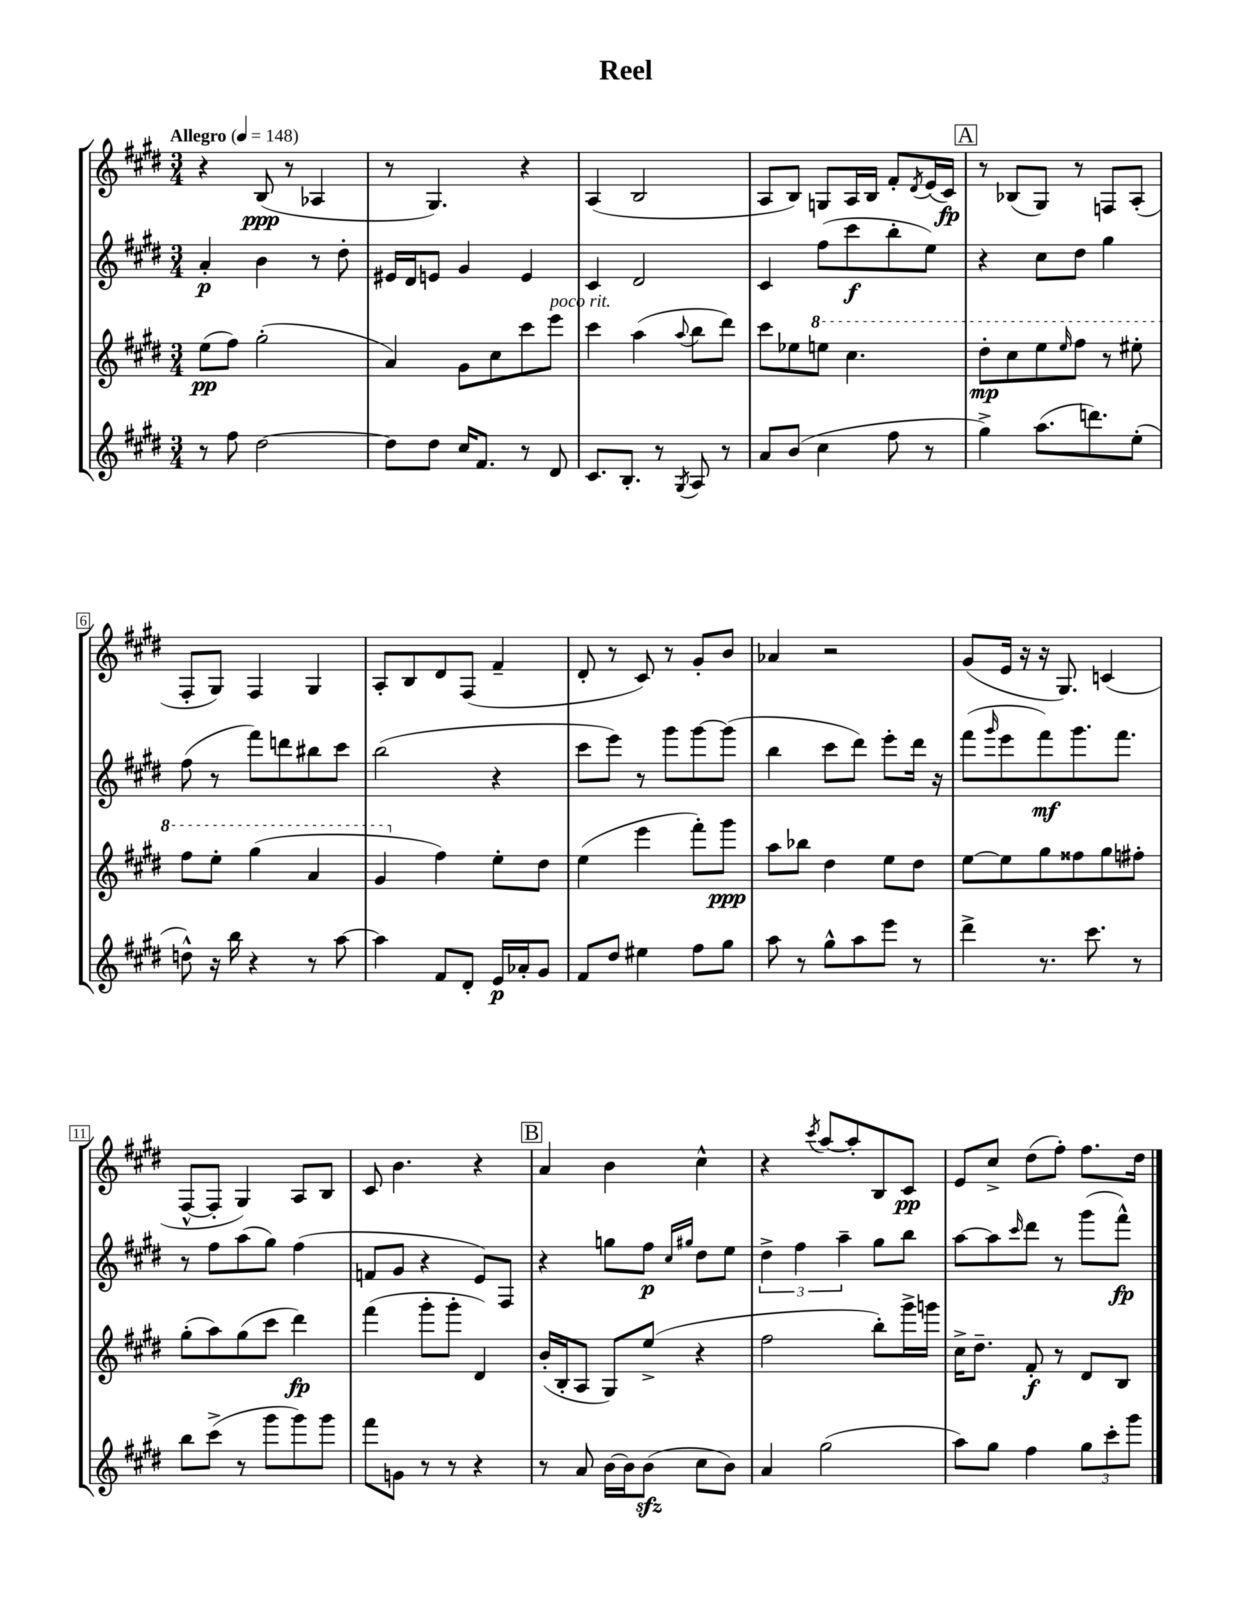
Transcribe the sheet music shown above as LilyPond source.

\header { title = "Reel" }
<<
\new StaffGroup <<
\new Staff = "s0" {
    \clef treble \key e \major \numericTimeSignature \time 3/4 \tempo "Allegro" 4 = 148
    r4 b8\ppp( r8 aes4 |
    r8 gis4.) r4 |
    a4( b2 |
    a8 b8) g8 a16 b16 fis'8-. \acciaccatura { dis'8 } e'16( cis'16\fp) |
    \mark \markup { \box "A" } r8 bes8( gis8) r8 f8 a8-.( |
    fis8-. gis8) fis4 gis4 |
    a8-. b8 dis'8 fis8( fis'4-- |
    dis'8-. r8 cis'8) r8 gis'8-. b'8 |
    aes'4 r2 |
    gis'8( e'16 r16 r16 gis8.) c'4( |
    fis8~-^ fis8-. gis4) a8 b8 |
    cis'8 b'4. r4 |
    \mark \markup { \box "B" } a'4 b'4 cis''4-^ |
    r4 \acciaccatura { cis'''8 } a''8~ a''8-. b8 cis'8\pp |
    e'8 cis''8-> dis''8( fis''8-.) fis''8. dis''16 \bar "|." |
}
\new Staff = "s1" {
    \clef treble \key e \major \numericTimeSignature \time 3/4
    a'4-.\p b'4 r8 dis''8-. |
    eis'16 dis'16 e'8 gis'4 e'4 |
    cis'4 dis'2 |
    cis'4 fis''8( cis'''8\f b''8-. e''8) |
    \mark \markup { \box "A" } r4 cis''8 dis''8 gis''4 |
    fis''8( r8 fis'''8) d'''8 bis''8 cis'''8 |
    b''2( r4 |
    cis'''8 e'''8) r8 gis'''8 gis'''8~ gis'''8( |
    b''4 cis'''8 dis'''8) e'''8-. dis'''16 r16 |
    fis'''8( \grace { gis'''16 } e'''8 fis'''8\mf) gis'''8. fis'''8. |
    r8 fis''8 a''8( gis''8) fis''4( |
    f'8 gis'8 r4 e'8) fis8 |
    \mark \markup { \box "B" } r4 g''8 fis''8\p \grace { cis''16 gis''16 } dis''8 e''8 |
    \tuplet 3/2 { dis''4-> fis''4 a''4-- } gis''8 b''8 |
    a''8~ a''8 \grace { cis'''16 } dis'''8 r8 gis'''8( fis'''8-^\fp) \bar "|." |
}
\new Staff = "s2" {
    \clef treble \key e \major \numericTimeSignature \time 3/4
    e''8\pp( fis''8) gis''2-.( |
    a'4) gis'8 cis''8 cis'''8 e'''8^\markup { \italic "poco rit." } |
    cis'''4 a''4( \appoggiatura { a''8 } b''8 dis'''8) |
    cis'''8 ees''8 \ottava #1 e'''!8 cis'''4. |
    \mark \markup { \box "A" } dis'''8-.\mp cis'''8 e'''8 \grace { e'''16 } fis'''8 r8 eis'''8-. |
    fis'''8 e'''8-. gis'''4( a''4 |
    gis''4 \ottava #0 fis''4) e''8-. dis''8 |
    e''4( e'''4 fis'''8-.) gis'''8\ppp |
    a''8 bes''8 dis''4 e''8 dis''8 |
    e''8~ e''8 gis''8 fisis''8 gis''8 fis''8-. |
    gis''8-.( a''8) gis''8( cis'''8 dis'''4\fp) |
    fis'''4( gis'''8-. gis'''8-. dis'4) |
    \mark \markup { \box "B" } b'16-.( b16-. a8 gis8) e''8->( r4 |
    fis''2 b''8-.) gis'''16-> g'''16 |
    cis''16-> dis''8.-- fis'8-.\f r8 dis'8 b8 \bar "|." |
}
\new Staff = "s3" {
    \clef treble \key e \major \numericTimeSignature \time 3/4
    r8 fis''8 dis''2~ |
    dis''8 dis''8 cis''16 fis'8. r8 dis'8 |
    cis'8. b8.-. r8 \acciaccatura { gis8 } a8 r8 |
    a'8 b'8( cis''4 fis''8 r8 |
    \mark \markup { \box "A" } gis''4->) a''8.( d'''8.) e''8-.( |
    d''8-^) r16 b''16 r4 r8 a''8~ |
    a''4 fis'8 dis'8-. e'16\p aes'16-. gis'8 |
    fis'8 dis''8 eis''4 fis''8 gis''8 |
    a''8 r8 gis''8-^ a''8 e'''8 r8 |
    dis'''4-> r8. cis'''8. r8 |
    b''8 cis'''8->( r8 gis'''8 gis'''8) gis'''8 |
    fis'''8 g'8 r8 r8 r4 |
    \mark \markup { \box "B" } r8 a'8 b'16~ b'16 b'8\sfz( cis''8 b'8) |
    a'4 gis''2( |
    a''8) gis''8 fis''4 \tuplet 3/2 { gis''8 cis'''8-. gis'''8 } \bar "|." |
}
>>
>>
\layout { \context { \Score \override BarNumber.stencil = #(make-stencil-boxer 0.1 0.3 ly:text-interface::print) } }
